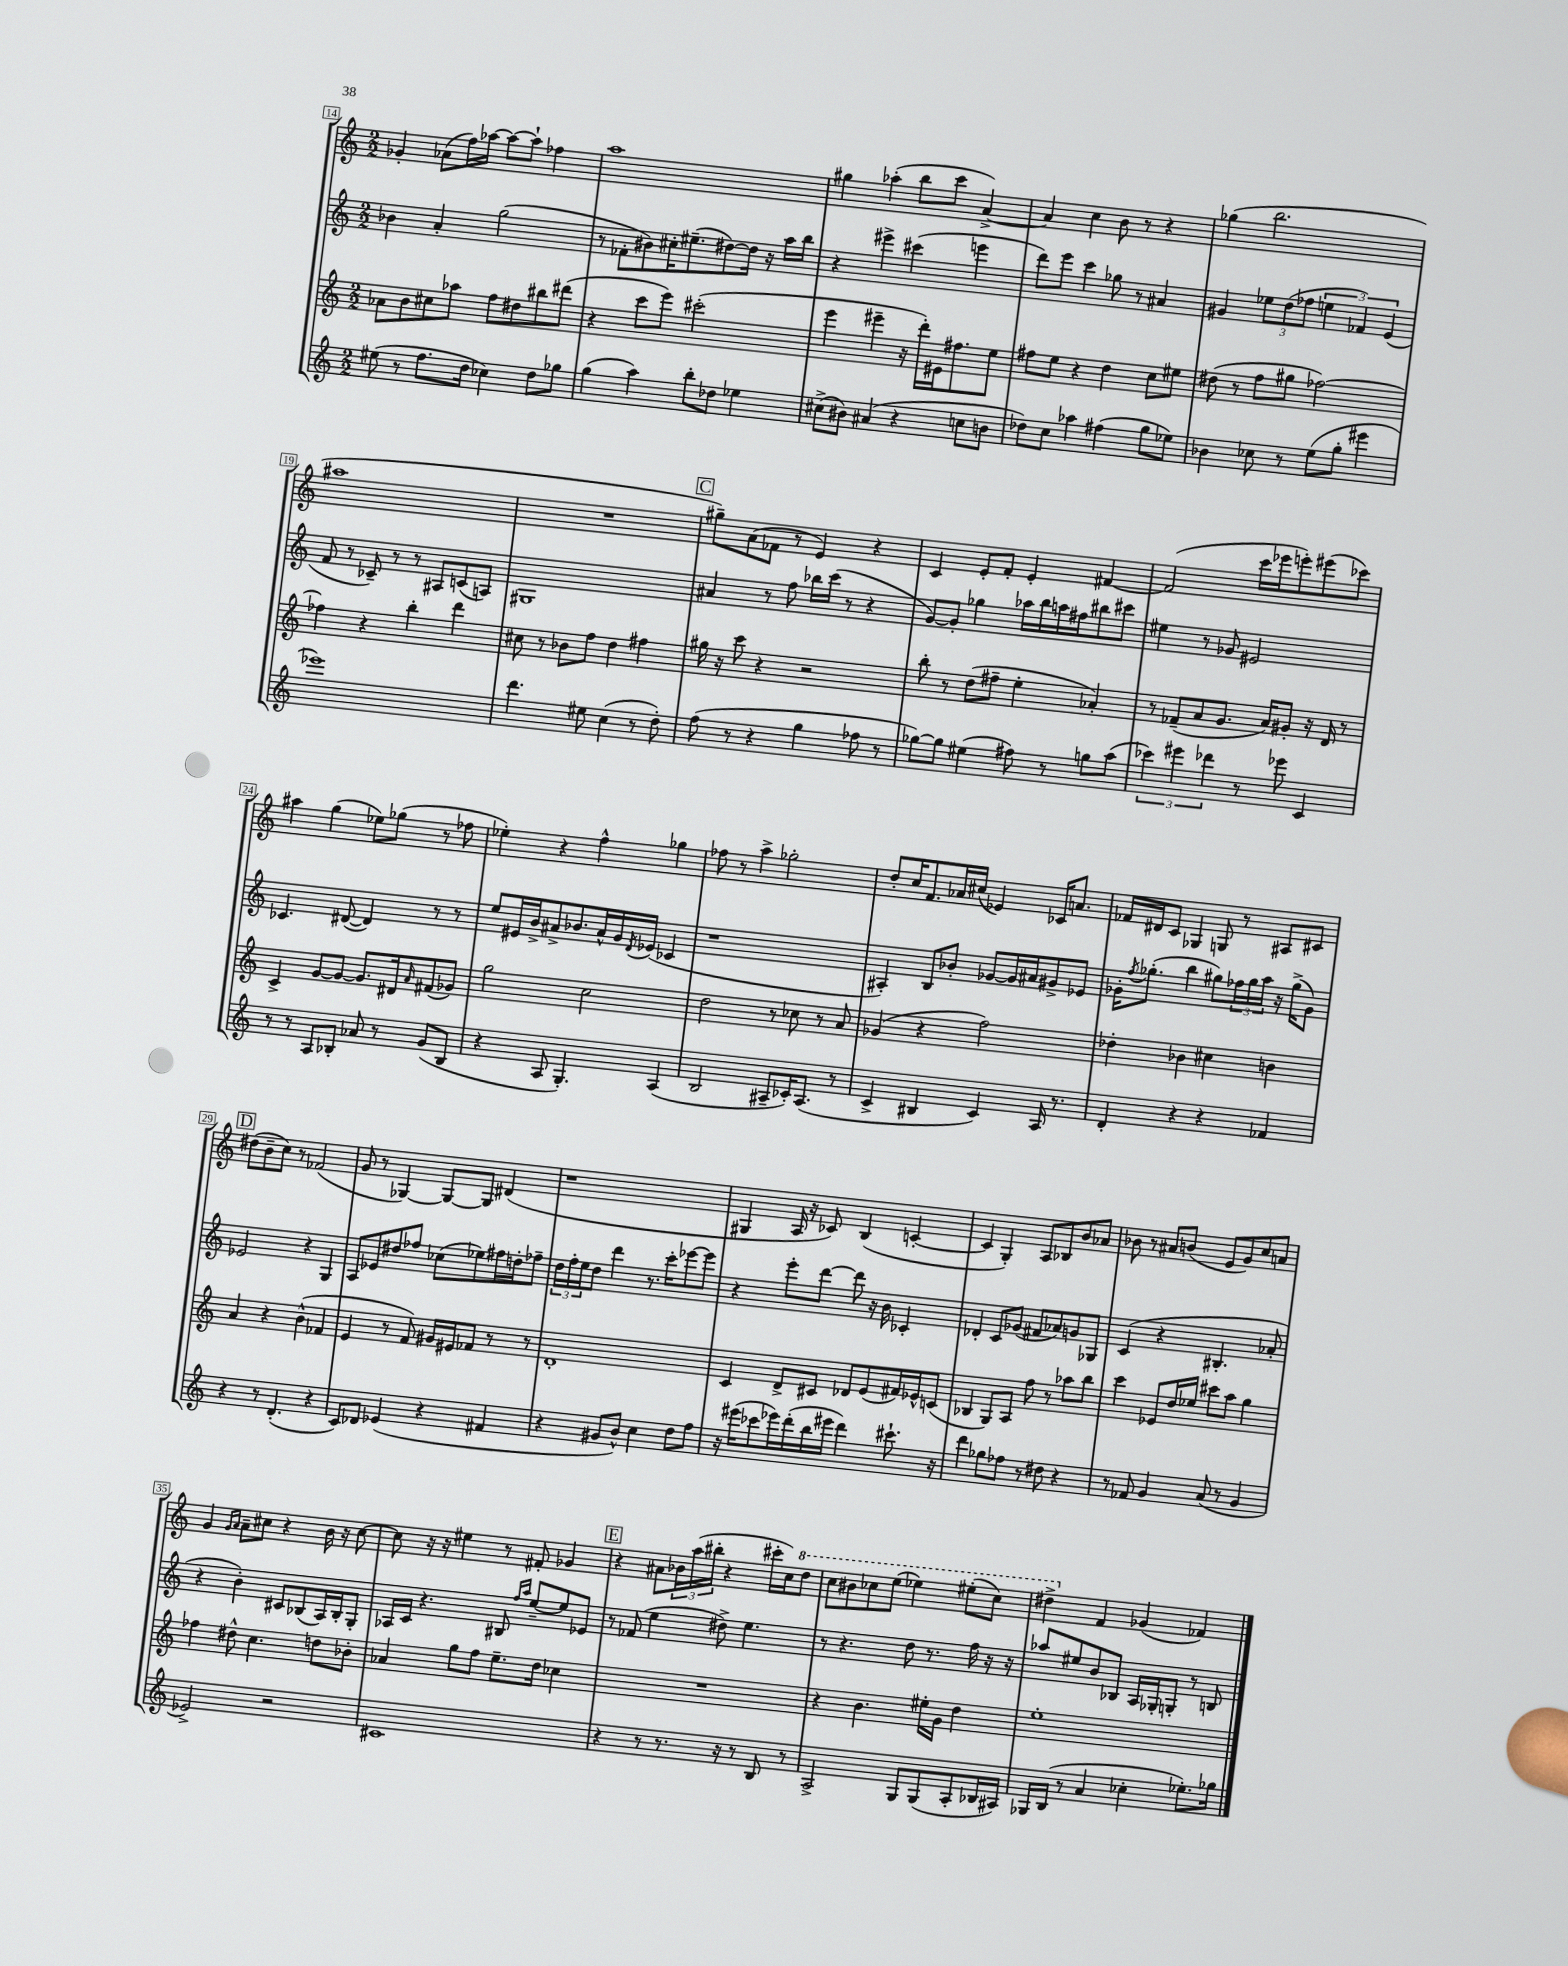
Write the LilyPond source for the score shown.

<<
\new StaffGroup <<
\new Staff = "s0" {
    \clef treble \key c \major \numericTimeSignature \time 2/2
    ges'4-. aes'8( f''16) aes''16~ aes''8~ aes''8-! fes''4 |
    a''1 |
    gis''4 aes''4-.( b''8 c'''8 a'4~->) |
    a'4 c''4 b'8 r8 r4 |
    ges''4( b''2. |
    ais''1 |
    R1 |
    \mark \markup { \box "C" } gis''8--) a'8( fes'8 r8 e'4) r4 |
    c'4 e'8-. f'8-. e'4-. fis'4~ |
    fis'2( c'''16 ees'''16 e'''8-.) eis'''8( ces'''8) |
    ais''4 g''4( ees''8) ges''8( r8 fes''8 |
    ees''4-.) r4 f''4-^ ges''4 |
    fes''8 r8 a''4-> ges''2-. |
    d''8-. c''16 f'8. aes'16 cis''16( ees'4) ces'16 a'8. |
    fes'16 dis'16 c'8 ges4 g8 r8 ais8 cis'8 |
    \mark \markup { \box "D" } dis''8( b'8-- c''8) r8 fes'2( |
    g'8 r8 ges4~) ges8~ ges8 dis'4( |
    r1 |
    gis4 a16 r16 ces'8) b4( c'4~-. |
    c'4 g4-.) a8 bes8 b'8 aes'8 |
    bes'8 r8 ais'8 b'8( e'8 g'8) c''8 a'8 |
    g'4 \grace { g'16 a'16 } a'8-- cis''8 r4 b'16 r16 cis''8~ |
    cis''8 r16 r16 eis''4 r8 fis'8-. ges'4 |
    \mark \markup { \box "E" } r4 ais'8 \tuplet 3/2 { bes'16 a''16( bis''16-. } r4 cis'''16-. c''16) \ottava #1 d'''8 |
    c'''8 bis''8 ces'''8 e'''8( ees'''4) eis'''8-.( ces'''8) |
    dis'''4-> \ottava #0 f'4 ges'4( fes'4) \bar "|." |
}
\new Staff = "s1" {
    \clef treble \key c \major \numericTimeSignature \time 2/2
    bes'4 a'4-. g''2( |
    r8 fes'8-. bis'8) cis''16-. eis''8.--( dis''8~) dis''16 r16 a''16 b''16 |
    r4 eis'''4-> cis'''4( e'''4 |
    d'''8) e'''8 c'''4 ges''8 r8 ais'4 |
    gis'4 \tuplet 3/2 { ees''8 d''8( fes''8 } \tuplet 3/2 { e''4 fes'4) e'4( } |
    f'8 r8 ces'8--) r8 r8 ais8 c'8( a8) |
    gis1 |
    \mark \markup { \box "C" } ais'4 r8 f''8 bes''16 c'''16( r8 r4 |
    g'8~) g'8-. ges''4 aes''16 b''16 a''16 fis''16 bis''8 cis'''8 |
    eis''4 r8 ges'8 eis'2 |
    ces'4. dis'8~( dis'4) r8 r8 |
    e''8 eis'16 b'16-> ais'8-> bes'8. ais'16-^ g'16 \acciaccatura { d'8 } ees'16( ces'4 |
    r1 |
    ais4-.) b8 bes'8-. ges'8~ ges'16 ais'16 gis'8-> ees'8 |
    ges'16-. \acciaccatura { f''8 } ges''8.-.( b''4 gis''8) \tuplet 3/2 { fes''16 gis''16 a''16 } r16 gis''16->( ges'8) |
    \mark \markup { \box "D" } ees'2 r4 g4 |
    a8 ees'8 dis''8 fes''8 ces''8( ees''8) fis''16 d''16-. fes''8-- |
    \tuplet 3/2 { d''16 f''16-. e''16 } d''8 d'''4 r8. c'''16-. ees'''8~ ees'''8 |
    r4 e'''8-. d'''8~ d'''8 r16 b'16 ces'4-. |
    des'4-. c'8 ges'8( fis'8 aes'8) g'8 ges8 |
    c'4( r4 bis4.-. aes'8-. |
    r4 b'4-.) cis'8 bes8( a16) bes16-. g8-. |
    aes16 c'16 r4. bis8 \grace { f''16 a''16 } e''8~-- e''8 ees'8 |
    \mark \markup { \box "E" } r8 fes'8( e''4 dis''8->) e''4. |
    r8 r4. d''8 r8. f''16 r16 r16 |
    aes''8 eis''8 b'8 bes8 a16 ges16-. g8-. r8 b8 \bar "|." |
}
\new Staff = "s2" {
    \clef treble \key c \major \numericTimeSignature \time 2/2
    aes'8 b'8 cis''8 aes''8 f''8 dis''8 bis''8 dis'''8( |
    r4 c'''8 e'''8) cis'''2-.( |
    e'''4 eis'''4-- r16 d'''16-.) eis'16 fis''8. e''8 |
    fis''8 e''8 r4 d''4 c''8 eis''8 |
    dis''8( r8 f''8 gis''8 fes''2~) |
    fes''4 r4 b''4-. d'''4 |
    cis''8 r8 bes'8 f''8 d''4 fis''4 |
    \mark \markup { \box "C" } gis''16 r16 c'''8 r4 r2 |
    b''8-. r8 d''8( fis''8-- e''4-. aes'4-.) |
    r8 fes'8--( a'8 g'8. a'16) gis'8-. r16 d'16 r8 |
    c'4-> g'8~ g'8~ g'8. dis'16 \grace { a'16 } fis'8( ges'8) |
    g''2 c''2 |
    d''2 r8 ces''8 r8 a'8 |
    ges'4( r4 f''2) |
    des''4-. bes'4 cis''4 b'4 |
    \mark \markup { \box "D" } a'4 r4 b'4-^( fes'4 |
    e'4 r8 f'8) gis'16 eis'16 fes'8 r8 r8 |
    d'1-. |
    c'4 d'8-> cis'8 des'8 e'8( fis'16) ees'16-^ c'8( |
    bes4 g8) a8 f''8 r8 aes''8 b''8 |
    c'''4 ees'8 d''16 ees''16 cis'''8 a''8 g''4 |
    fes''4 dis''8-^ c''4. d''8 bes'8-. |
    aes'4 g''8 f''8 e''8.-- d''16 ces''4 |
    \mark \markup { \box "E" } R1 |
    r4 b'4. eis''16-. g'16 d''4 |
    e''1-. \bar "|." |
}
\new Staff = "s3" {
    \clef treble \key c \major \numericTimeSignature \time 2/2
    eis''8( r8 f''8. d''16 ces''4) d''8 ges''8 |
    g''4( a''4) b''8-. des''8 ees''4 |
    cis''8->( bis'8) ais'4( r4 c''8 b'8 |
    des''8) c''8 aes''4 fis''4( g''8 ees''8) |
    bes'4 ces''8 r8 e''8( g''8-. eis'''4 |
    ees'''1) |
    d'''4. eis''8 c''4( r8 d''8-.) |
    \mark \markup { \box "C" } f''8( r8 r4 g''4 fes''8 r8 |
    ges''8~) ges''8 eis''4( fis''8) r8 g''8 a''8( |
    \tuplet 3/2 { ces'''4) eis'''4 des'''4 } r8 ees'''8 c'4 |
    r8 r8 a8 bes8-. aes'8 r8 g'8( bes8 |
    r4 a8 g4.-.) a4( |
    b2 ais8-- ces'16-.) ais8.( r8 |
    c'4-> bis4 c'4) a16 r8. |
    d'4-. r4 r4 fes'4 |
    \mark \markup { \box "D" } r4 r8 d'4.-.( r4 |
    c'8) des'8 ees'4( r4 fis'4 |
    r4 gis'8 b'8-^) c''4 d''8 f''8 |
    r16 eis'''16( ces'''8 ees'''16) d'''16-.( b''16 eis'''16 d'''4) cis'''8.-! r16 |
    d'''4 ges''8 fes''8 r8 dis''8 r4 |
    r8 fes'8 g'4 a'8( r8 g'4 |
    ees'2->) r2 |
    cis'1 |
    \mark \markup { \box "E" } r4 r8 r8. r16 r8 b8 r8 |
    a2-> g8 g8( a8-. bes16 ais16) |
    ges16 b16( r8 a'4 ces''4-. ees''8.-.) ges''16 \bar "|." |
}
>>
>>
\layout { \context { \Score currentBarNumber = #14 \override BarNumber.stencil = #(make-stencil-boxer 0.1 0.3 ly:text-interface::print) } }
